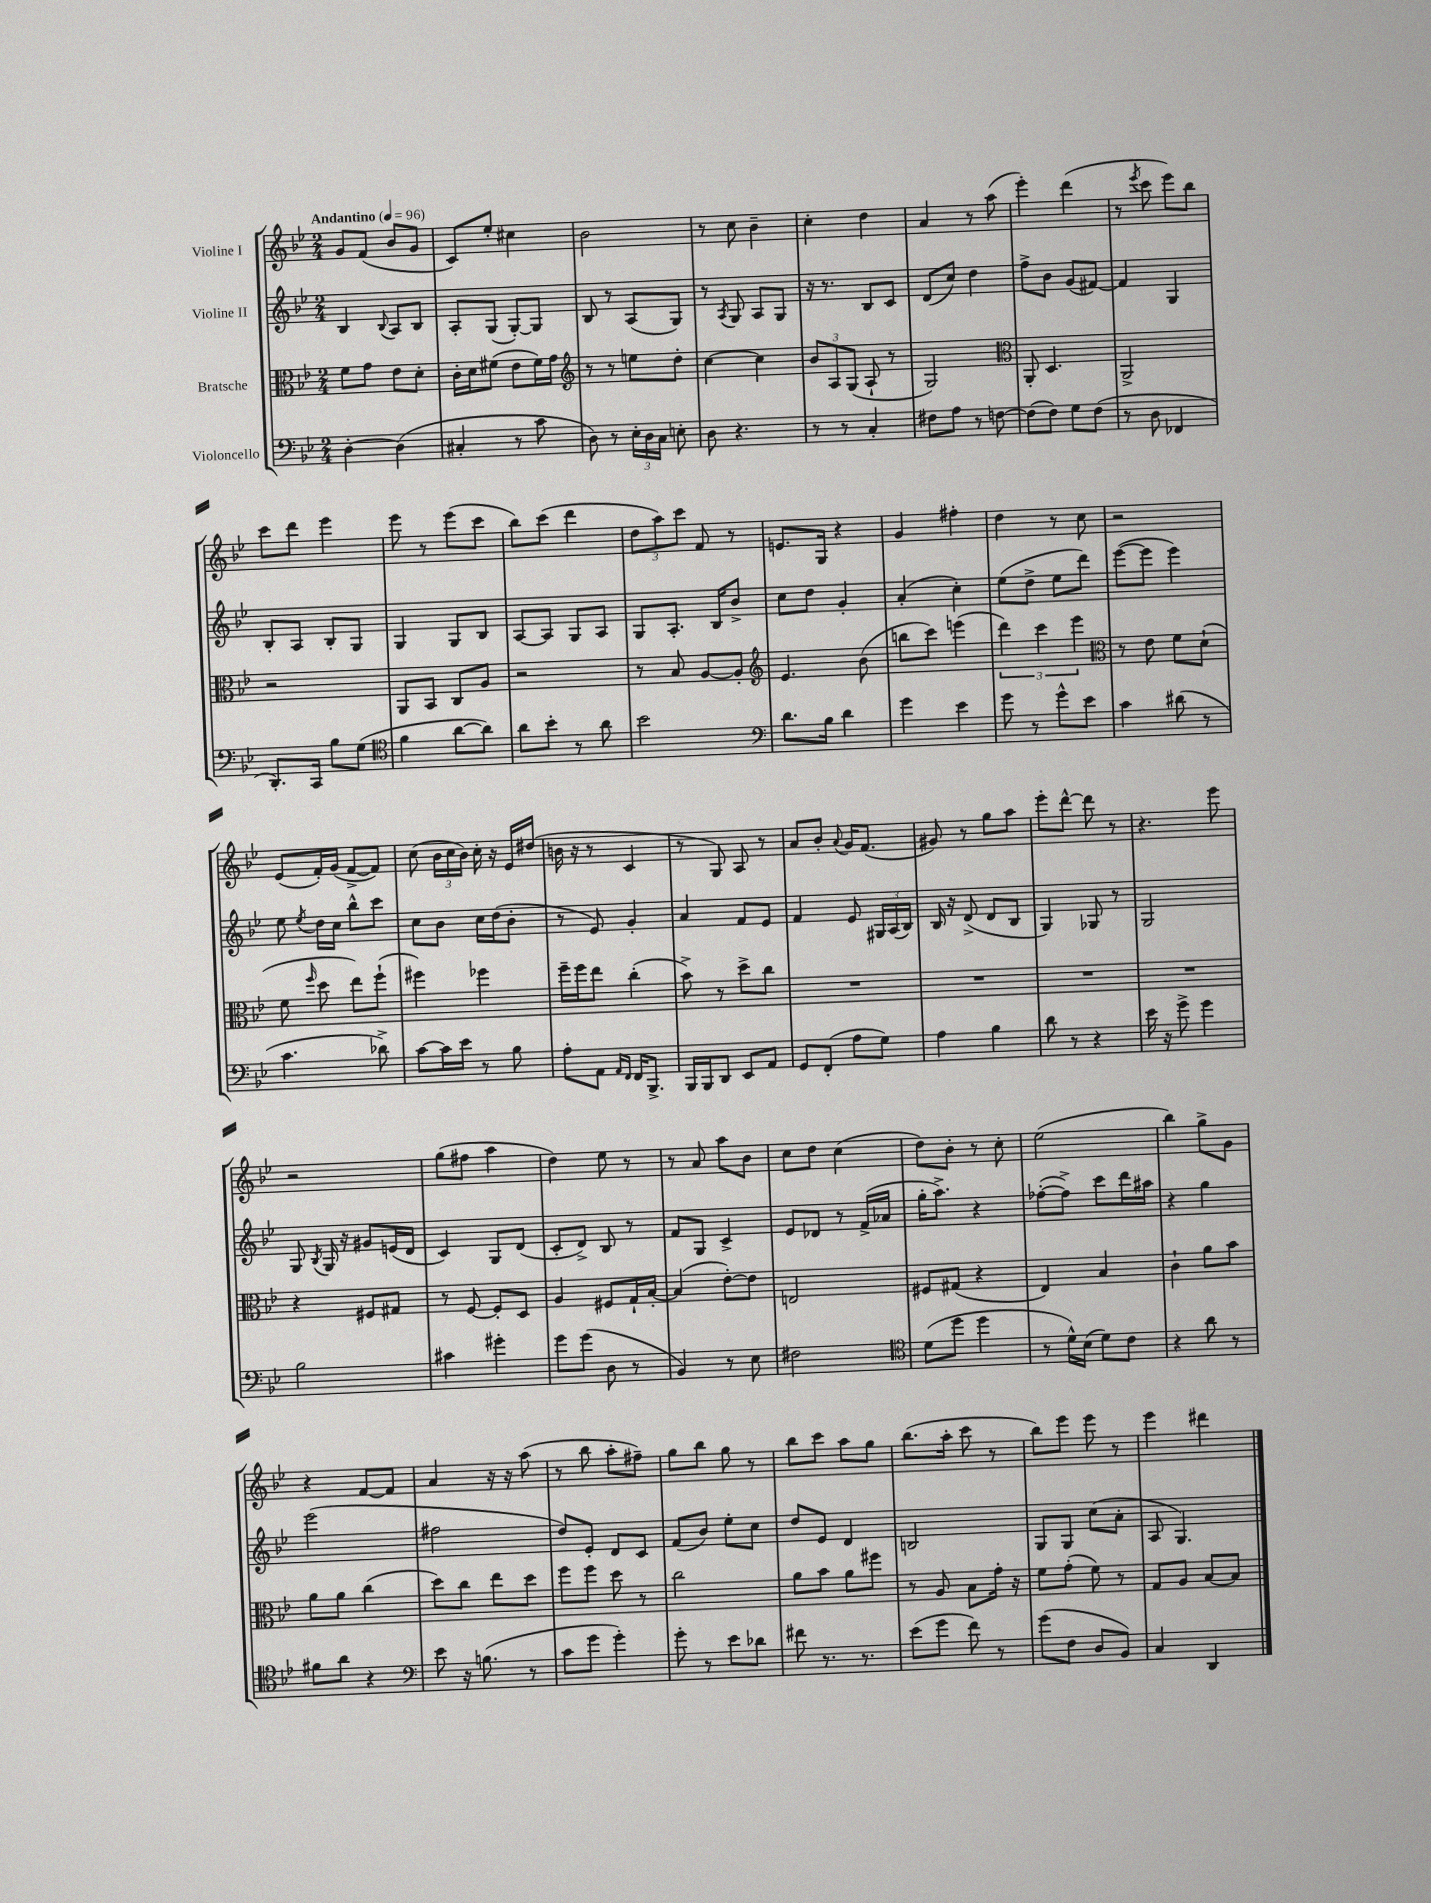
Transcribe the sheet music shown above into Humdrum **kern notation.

**kern	**kern	**kern	**kern
*part4	*part3	*part2	*part1
*staff4	*staff3	*staff2	*staff1
*I"Violoncello	*I"Bratsche	*I"Violine II	*I"Violine I
*clefF4	*clefC3	*clefG2	*clefG2
*k[b-e-]	*k[b-e-]	*k[b-e-]	*k[b-e-]
*M2/4	*M2/4	*M2/4	*M2/4
*MM96	*MM96	*MM96	*MM96
=1	=1	=1	=1
!	!	!	!LO:TX:a:B:t=Andantino
[4D'\	8f\L	4B-/	8g/L
.	8g\J	.	(8f/J
.	.	8qqB-/	.
(4D\]	8e-\L	8A/L	8b-/L
.	8d'\J	8B-/J	8g/J
=2	=2	=2	=2
4C#X'/	16c'\LL	8A'/L	8c/L)
.	16d\J	.	.
.	(8f#X\J	(8G/J	8ee-'/J
8r	8e-\L	[8G'/L)	4cc#X\
8c\	16f#\L)	8G/J]	.
.	16g\JJ	.	.
=3	=3	=3	=3
*	*clefG2	*	*
8D\)	8r	8B-/	2b-\
8r	8r	8r	.
24E-'\LL	8een\L	(8A/L	.
24D\	.	.	.
24C\JJ	.	.	.
8En'\	8dd'\J	8G/J)	.
=4	=4	=4	=4
8D\	[4cc\	8r	8r
.	.	8qA/	.
4.r	.	8G/	8cc\
.	4cc\]	8A/L	4b-~\
.	.	8G/J	.
=5	=5	=5	=5
8r	12b-/L	16r	4cc'\
.	.	8.r	.
.	12A/	.	.
8r	.	.	.
.	(12G/J	.	.
4C'/	8A`/	8B-/L	4dd\
.	8r	8c/J	.
=6	=6	=6	=6
8F#X\L	2G/)	(8d/L	4a/
8A\J	.	8cc/J)	.
8r	.	4dd\	8r
[8Fn\	.	.	(8aa\
=7	=7	=7	=7
*	*clefC3	*	*
(8F\L]	8AA'/	8ff^\L	4eee-'\)
8F\J)	4.D/	8b-\J	.
8G\L	.	(8g/L	(4ddd\
(8F\J	.	[8f#X/J)	.
=8	=8	=8	=8
8r	2AA^/	4f#/]	8r
.	.	.	8qeee-/
8D\	.	.	8ccc\
4FF-X/	.	4G/	8eee-\L)
.	.	.	8bb-\J
!!LO:LB:g=z
=9	=9	=9	=9
8.DD'/L)	2r	8B-'/L	8ccc\L
.	.	8A/J	8ddd\J
16CC/Jk	.	.	.
8B-\L	.	8B-'/L	4eee-\
(8G\J	.	8G/J	.
=10	=10	=10	=10
*clefC4	*	*	*
4f\	8AA/L	4G/	8eee-\
.	8BB-/J	.	8r
[8a\L	8C/L	8G/L	(8eee-\L
8a\J])	8A/J	8B-/J	8ccc\J
=11	=11	=11	=11
8a\L	2r	[8A/L	8bb-\L)
8b-'\J	.	8A/J]	(8ccc\J
8r	.	8G/L	4ddd\
8a\	.	8A/J	.
=12	=12	=12	=12
2b-\	8r	8G/L	12dd\L
.	.	.	12aa\)
.	8B-/	8.A'/J	.
.	.	.	12ccc\J
.	[8A/L	.	8f/
.	.	16B-/KL	.
.	8A'/J]	8b-^/J	8r
=13	=13	=13	=13
*clefF4	*clefG2	*	*
8.d\L	4.e-/	8cc\L	8.en/L
.	.	8dd\J	.
16B-\Jk	.	.	16G/Jk
4d\	.	4g'/	4r
.	(8b-\	.	.
=14	=14	=14	=14
4g\	8bbn\L	(4a'/	4g/
.	8ccc\J)	.	.
4e-\	(4eeen\	4cc'\)	4ff#X'\
=15	=15	=15	=15
8g\	6ddd\)	(8ee-\L	4dd\
8r	.	8dd^\J	.
.	6ccc\	.	.
8g^^\L	.	8ee-\L	8r
.	6eee-\	.	.
8e-\J	.	8ddd\J)	8cc\
=16	=16	=16	=16
*	*clefC3	*	*
4c\	8r	([8eee-\L	2r
.	8e-\	8eee-\J]	.
(8d#X\	8f\L	4eee-\)	.
8r	(8d`\J	.	.
!!LO:LB:g=z
=17	=17	=17	=17
4.c\	8f\	8ee-\	(8e-/L
.	16qqff/	8qee-/	.
.	8dd\	16dd\LL	16f'/L)
.	.	16cc\JJ	(16g/JJ
.	8ee-\L)	8bb-^^\L	[8f^/L
8d-X^\)	(8ff`\J	8ccc\J	8f/J])
=18	=18	=18	=18
[8c\L	4ff#X\)	8cc\L	(8cc\
16c\L]	.	8b-\J	24b-\LL
.	.	.	24cc\
16e-\JJ	.	.	.
.	.	.	24b-\JJ)
8r	4ff-X\	16cc\LL	16cc'\
.	.	(16dd\J	16r
8B-\	.	8b-'\J	16e-/LL
.	.	.	(16dd#X/JJ
=19	=19	=19	=19
8A'\L	16ff~\LL	8r	16bn\
.	16ff\J	.	16r
8AA\J	8ee-\J	8e-/)	8r
16qqAA/LL	.	.	.
16qqFF/JJ	.	.	.
16FF/KL	(4cc'\	4g'/	4c/
8.BBB-^/J	.	.	.
=20	=20	=20	=20
16BBB-/LL	8b-^\)	4a/	8r
16BBB-/J	.	.	.
8DD/J	8r	.	8G/)
8EE-/L	8dd^\L	8f/L	8A/
8AA/J	8cc\J	8e-/J	8r
=21	=21	=21	=21
8GG/L	2r	4f/	8a/L
(8FF'/J	.	.	8b-'/J
.	.	.	8qqa/
8A\L	.	8e-/	16g/KL
.	.	.	(8.f/J
8G\J)	.	24G#X/LL	.
.	.	(24A/	.
.	.	24B-/JJ)	.
=22	=22	=22	=22
4A\	2r	16B-/	8g#X/)
.	.	16r	.
.	.	(8d^/	8r
4B-\	.	8d/L	8gg\L
.	.	8B-/J	8aa\J
=23	=23	=23	=23
8d\	2r	4G/)	8eee-'\L
8r	.	.	[8ddd^^\J
4r	.	8G-X/	8ddd\]
.	.	8r	8r
=24	=24	=24	=24
16e-\	2r	2G/	4.r
16r	.	.	.
8g^\	.	.	.
4g\	.	.	.
.	.	.	8eee-\
!!LO:LB:g=z
=25	=25	=25	=25
2B-\	4r	8G/	2r
.	.	8qB-/	.
.	.	16G/	.
.	.	16r	.
.	8F#X/L	8g#X/L	.
.	8G#X/J	(16en/L	.
.	.	16d/JJ	.
=26	=26	=26	=26
4c#X\	8r	4c/)	(8gg\L
.	[8F/	.	8ff#X\J
4g#X'\	8F'/L]	8G/L	4aa\
.	8D/J	(8d/J	.
=27	=27	=27	=27
8g\L	4A/	8c'/L	4dd\)
(8g\J	.	8d^/J)	.
8D\	8F#X/L	8B-/	8ee-\
8r	16G`/L	8r	8r
.	[16B-'/JJ	.	.
=28	=28	=28	=28
4BB-/)	(4B-/]	8f/L	8r
.	.	8G/J	8a/
8r	[8e-'\L)	4c^/	8aa\L
8E-\	8e-\J]	.	8b-\J
=29	=29	=29	=29
2F#X\	2En/	8e-/L	8cc\L
.	.	8d-X/J	8dd\J
.	.	8r	(4cc\
.	.	(16f^/LL	.
.	.	16a-X/JJ	.
=30	=30	=30	=30
*clefC4	*	*	*
(8d\L	8F#X/L	16gg'\KL	8dd\L)
.	.	8.aa^\J)	.
8dd\J	(8G#X/J	.	8b-'\J
4dd\	4r	4r	8r
.	.	.	8cc'\
=31	=31	=31	=31
8r	4E-/)	([8ff-X'\L	(2ee-\
16d^^\LL)	.	8ff-^\J])	.
(16B-\JJ	.	.	.
8d\L)	4B-/	8ccc\L	.
8c\J	.	16ddd\L	.
.	.	16aa#X\JJ	.
=32	=32	=32	=32
4r	4c`\	4r	4bb-\)
8a\	8a\L	4gg\	8gg^\L
8r	8b-\J	.	8g\J
!!LO:LB:g=z
=33	=33	=33	=33
8f#X\L	8a\L	(2eee-\	4r
8a\J	8a\J	.	.
4r	(4cc\	.	[8f/L
.	.	.	8f/J]
=34	=34	=34	=34
*clefF4	*	*	*
8e-\	8dd\L)	2ff#X\	4a/
16r	8cc\J	.	.
(8.Bn\	.	.	.
.	8ee-\L	.	16r
.	.	.	16r
8r	8dd\J	.	(8aa\
=35	=35	=35	=35
8c\L	8ff\L	8dd/L)	8r
8g\J	8ff\J	8e-'/J	8bb-\
4g'\)	8dd\	8d/L	8aa'\L
.	8r	8c/J	8ff#X~\J)
=36	=36	=36	=36
8g'\	2cc\	(8f/L	8gg\L
8r	.	8b-/J)	8bb-\J
8e-\L	.	8ee-'\L	8gg\
8d-X\J	.	8cc\J	8r
=37	=37	=37	=37
8f#X\	8a\L	8dd/L	8bb-\L
8.r	8b-\J	8e-/J	8ccc\J
.	8a\L	4d/	8aa\L
8.r	.	.	.
.	8ff#X\J	.	8gg\J
=38	=38	=38	=38
(8e-\L	8r	2Bn/	(8.bb-\L
8g\J	8A/	.	.
.	.	.	16aa'\Jk
8f\)	8B-\L	.	8ccc\
8r	16g'\Jk	.	8r
.	16r	.	.
=39	=39	=39	=39
(8g\L	8f\L	8G/L	8bb-\L)
8F\J	(8g'\J	8G/J	8eee-\J
8D/L	8f\)	(8cc\L	8eee-\
8BB-/J)	8r	8a'\J	8r
=40	=40	=40	=40
4C/	8G/L	8A/	4eee-\
.	8A/J	4.G/)	.
4DD/	[8B-/L	.	4ddd#X\
.	8B-/J]	.	.
==	==	==	==
*-	*-	*-	*-
